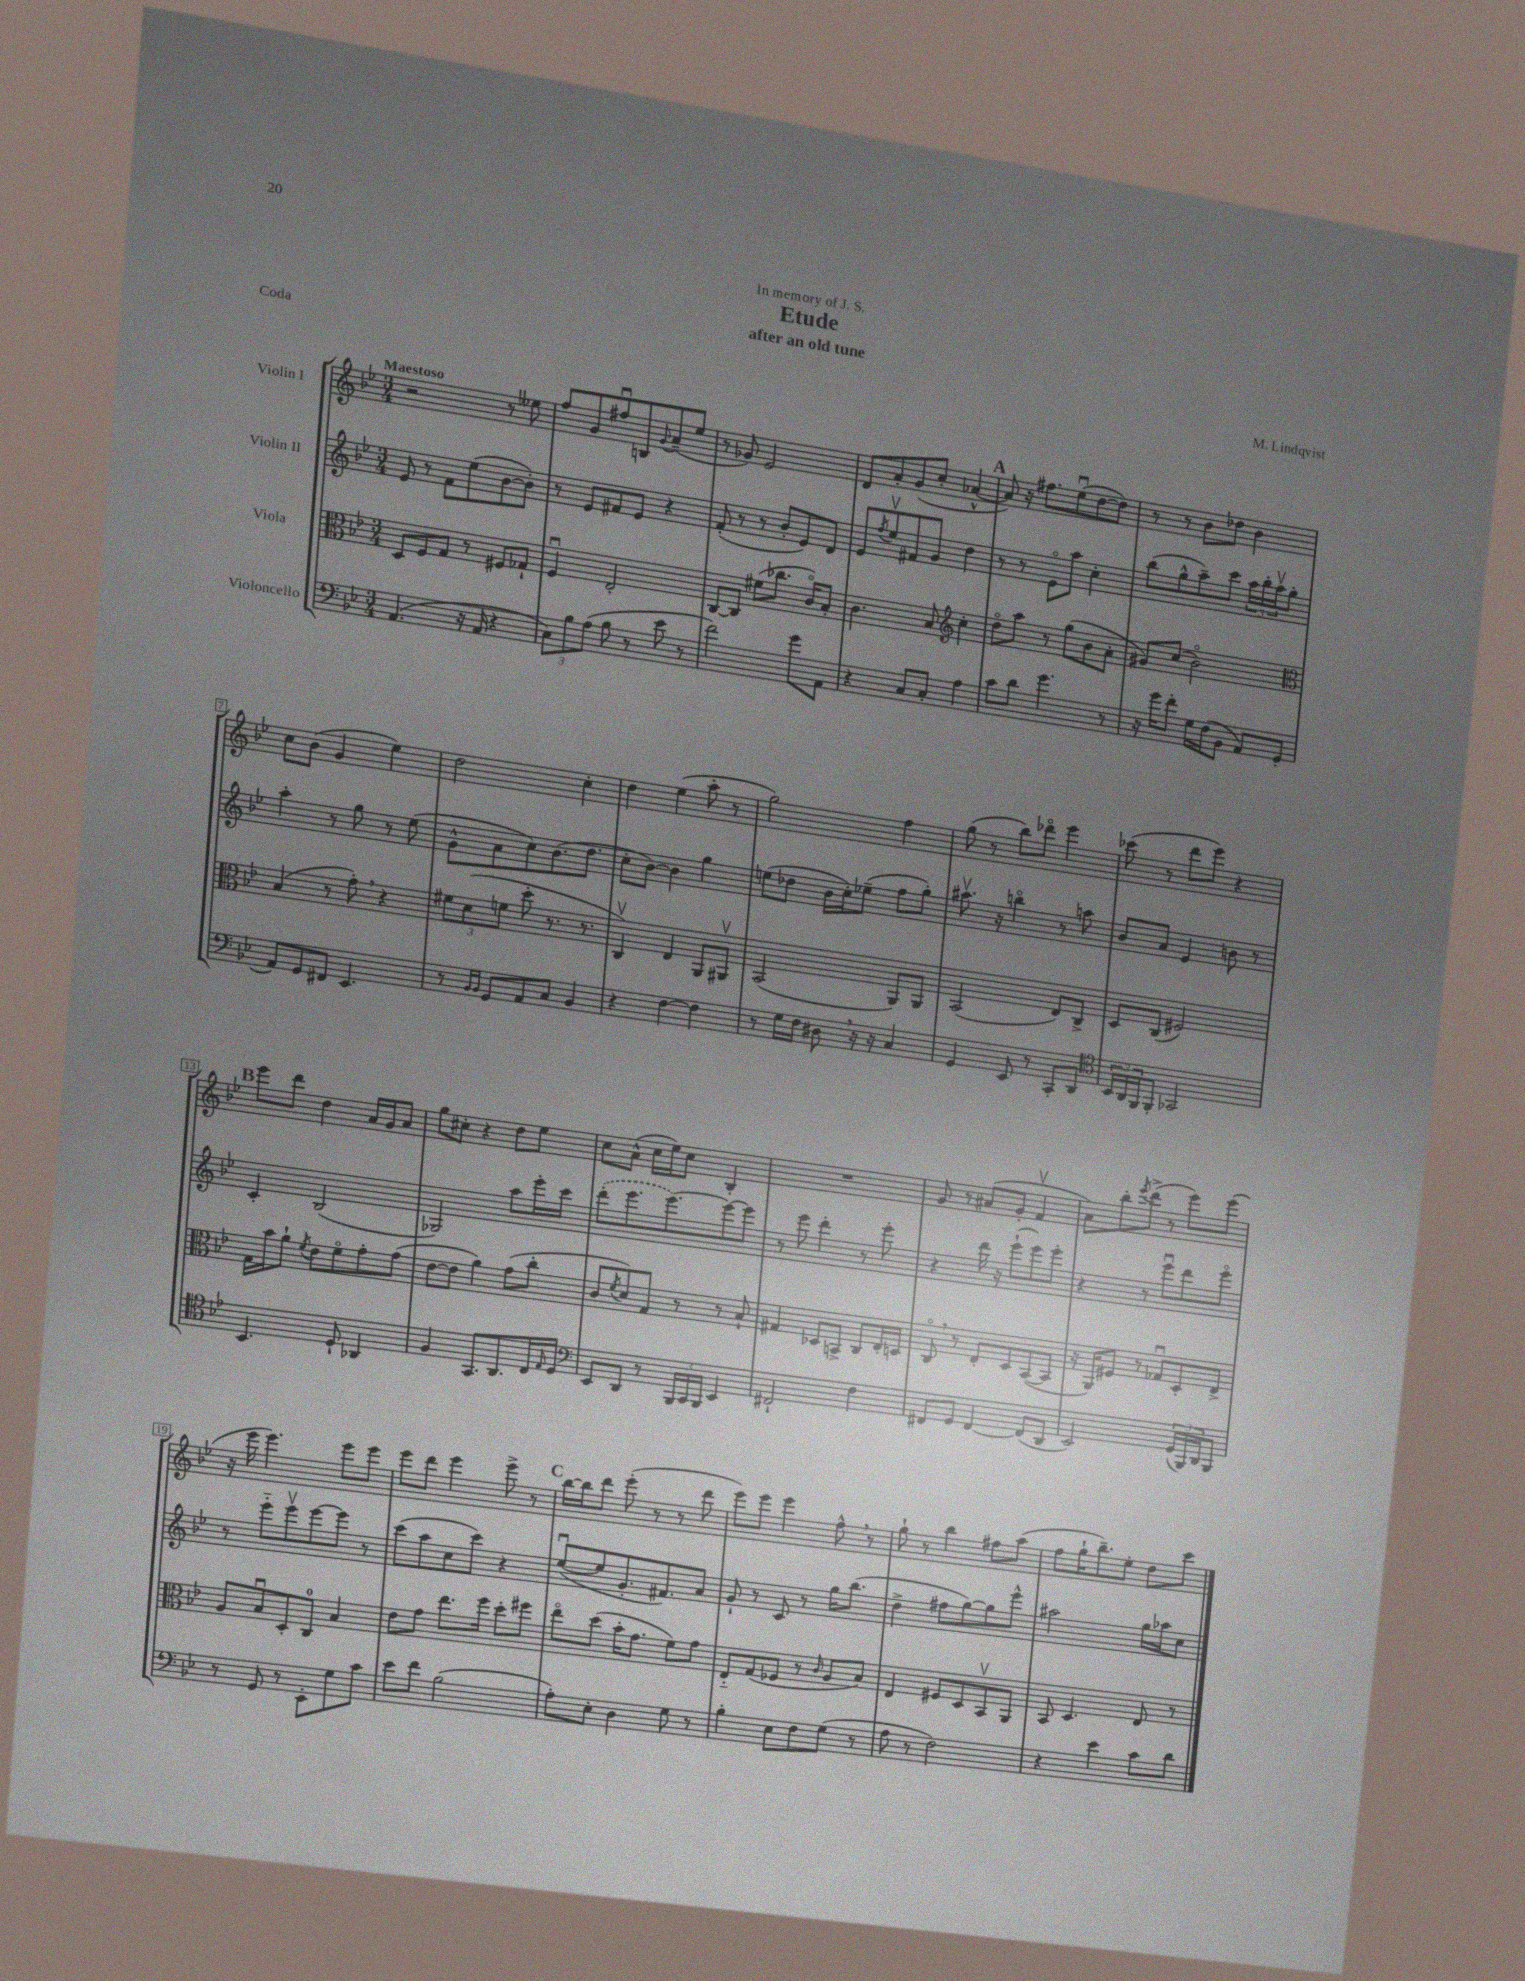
\header { title = "Etude" composer = "M. Lindqvist" subtitle = "after an old tune" dedication = "In memory of J. S." piece = "Coda" }
<<
\new StaffGroup <<
\new Staff = "s0" \with { instrumentName = "Violin I" } {
    \clef treble \key bes \major \numericTimeSignature \time 3/4 \tempo "Maestoso"
    r2 r8 eeses''8 |
    f''8 g'8 fis''8\downbow b8 \appoggiatura { g'8 } a'8--( ees''8 |
    r8 ges'8) ees'2 |
    d'8 a'8-. g'8( c''8-. aes'4~-^ |
    \mark \markup { \bold "A" } aes'8) r16 fis''8. ees''8\downbow( d''8~ d''8) |
    r8 r8 bes'8 des''8 bes'4 |
    c''8 bes'8( g'4 ees''4) |
    d''2 c''4-. |
    d''4 ees''4( a''8-. r8 |
    g''2) f''4 |
    g''8( r8 bes''8) des'''8\flageolet ees'''4 |
    ces'''8( r8 d'''8 ees'''8) r4 |
    \mark \markup { \bold "B" } ees'''8 d'''8 d''4 a'16 g'16 a'8 |
    g''8 cis''8-. r4 d''8 ees''8 |
    c''8 a'8-^( c''16 ees''16) c''8 bes4-. |
    R2. |
    g'8 r8 ais'8( g'8-. f'4\upbow |
    a'8) bes''8-. \acciaccatura { ees'''8 } d'''8->( r8 ees'''8) ees'''8( |
    r16 ees'''16 ees'''4.) ees'''8 ees'''8 |
    ees'''8 d'''8 ees'''4 ees'''8-> r8 |
    \mark \markup { \bold "C" } bes''16~ bes''16 d'''8 ees'''8-.( r8 r8 d'''8 |
    ees'''8) ees'''8 ees'''4 f''8-^ \breathe r8 |
    g''8-! r8 bes''4 fis''8 a''8( |
    f''8 g''16-! bes''8.--) ees''8-. d''8 c'''8 \bar "|." |
}
\new Staff = "s1" \with { instrumentName = "Violin II" } {
    \clef treble \key bes \major \numericTimeSignature \time 3/4
    ees'8 r8 f'8 ees''8( bes'8~ bes'8-.) |
    r8 ees'8 fis'8 ees'8 r4 |
    f'8-.( r8 r8 bes'8-. ees'8) d'8 |
    ees'8 \acciaccatura { f''8 } ees''8\upbow fis'8 g'8 d''4 |
    \mark \markup { \bold "A" } r8 r8 ees'8\flageolet a''8 c''4-. |
    bes''8( g''8-^ a''8--) c'''8 \tuplet 3/2 { a''16 bes''16-. a''16\upbow } g''8-. |
    a''4-. r8 g''8 r8 ees''8( |
    g'8-^ a'8 c''8) bes'8.( d''8. |
    c''8-. bes'8~) bes'4 g''4 |
    e''8( des''8 bes'16 c''16-.) ees''8--( f''8 g''8-.) |
    ais''8.\upbow r16 b''4\flageolet r8 a''8 |
    bes'8 a'8 ees'4 b'8 r8 |
    \mark \markup { \bold "B" } c'4-. bes2( |
    ges2) a''8 ees'''16-. c'''16 |
    \once \slurDashed d'''8-.( ees'''8. ees'''8.~) ees'''8~ ees'''8 |
    r8 ees'''8 d'''4-. r8 ees'''8-. |
    r4 d'''16 r16 ees'''8-!( ees'''8) ees'''8-. |
    r4 r8 ees'''8\downbow d'''8 ees'''8\flageolet |
    r8 ees'''8-_ ees'''8\upbow ees'''8~ ees'''8 r8 |
    c'''8( a''8 c''8 c'''8) r4 |
    \mark \markup { \bold "C" } ees''8~\downbow( ees''8 g'8.-. fis'8.) a'8 |
    g'8-! r8 c'8 r8 g''16 bes''8.( |
    d''4-> fis''8 g''8~) g''8 ees'''8-^ |
    ais''2 g''16 aes''16 c''8 \bar "|." |
}
\new Staff = "s2" \with { instrumentName = "Viola" } {
    \clef alto \key bes \major \numericTimeSignature \time 3/4
    d8 f8 g8 r8 fis8 ges8-! |
    f4\downbow ees2-. |
    c8~ c8 fis'8( ces''8. c'16\flageolet) bes8-. |
    c'4. bes8 \clef treble c''4-. |
    \mark \markup { \bold "A" } d''8\flageolet a''8 r8 g''8( bes'8 a'8-. |
    gis'8) c''8( bes'2\flageolet) |
    \clef alto bes4( r8 g'8-.) \breathe r4 |
    \tuplet 3/2 { fis'8 d'8( f'8 } d''8-. r8. r8. |
    c4\upbow) ees4 a,8 ais,8\upbow |
    bes,2( a,8) a,8 |
    bes,2( ees8) c8-> |
    d8 c8( fis2) |
    \mark \markup { \bold "B" } g16 bes'16 a'8-! \acciaccatura { f'8 } ees'8 f'8\flageolet g'8-. g'8( |
    ees'8~ ees'8 a'4) g'8( c''8-. |
    c'8 \acciaccatura { f'8 } d'8) g8 r8 r8 bes8-! |
    gis4 des8 b,8-> c8 ees16-. d16 |
    c8\flageolet \breathe r8 ees8-. d8 bes,8~( bes,8 |
    r16 a,16) fis8 r8 ges8\downbow d8-. ees8-> |
    a8 bes8\downbow d8-. c8-0 bes4 |
    ees'8 g'8 ees''8. f''16 d''8-. fis''8 |
    \mark \markup { \bold "C" } ees''8\flageolet d''8( bes'16-. g'8. f'8) g'8 |
    ees8-_ g8( fes8 r8 \grace { c'16 } a8 bes8) |
    ees4 fis8 d8 bes,8\upbow a,8 |
    bes,8 d4. ees8 r8 \bar "|." |
}
\new Staff = "s3" \with { instrumentName = "Violoncello" } {
    \clef bass \key bes \major \numericTimeSignature \time 3/4
    a,4.( r16 a,16 r4 |
    \tuplet 3/2 { c8) bes8 a8( } bes8 r8 ees'8 r8 |
    f'2) g'8 a,8 |
    r4 c8 c8-. a4 |
    \mark \markup { \bold "A" } c'8 d'8 g'4. r8 |
    r16 g'16 f'8-. g16 f16( bes,8 a,8) g,8( |
    a,8) g,8 fis,8 ees,4. |
    r8 \grace { bes,16 bes,16 } g,8 a,8 c8 bes,4 |
    r4 f4~ f4 |
    r8 g16 f16 dis8 \breathe r16 r16 c4 |
    g,4 ees,8 r8 c,8-. d,8 |
    \clef tenor \tuplet 3/2 { bes,16 a,16 f,16 } f,8-. ges,2 |
    \mark \markup { \bold "B" } bes,4. d8-! aes,4 |
    f4 g,8. a,8. c16 \grace { ees16 } d16 |
    \clef bass ees,8 d,8 r8 \tuplet 3/2 { bes,,16 c,16 bes,,16 } ees,4 |
    fis,2-! f4 |
    fis,8 g,8 fis,4~ fis,8( d,8 |
    ees,2) \tuplet 3/2 { g,16( bes,,16) d,16 } bes,,8 |
    r8 g,8 r8 ees,8-. g8 c'8 |
    ees'8 f'8 bes2( |
    \mark \markup { \bold "C" } a8-.) ees8-. d4 g8 r8 |
    bes4-. ees8 f8 g8( r8 |
    a8 r8 f2) |
    r4 ees'4 c'8 d'8 \bar "|." |
}
>>
>>
\layout { \context { \Score \override BarNumber.stencil = #(make-stencil-boxer 0.1 0.3 ly:text-interface::print) } }
